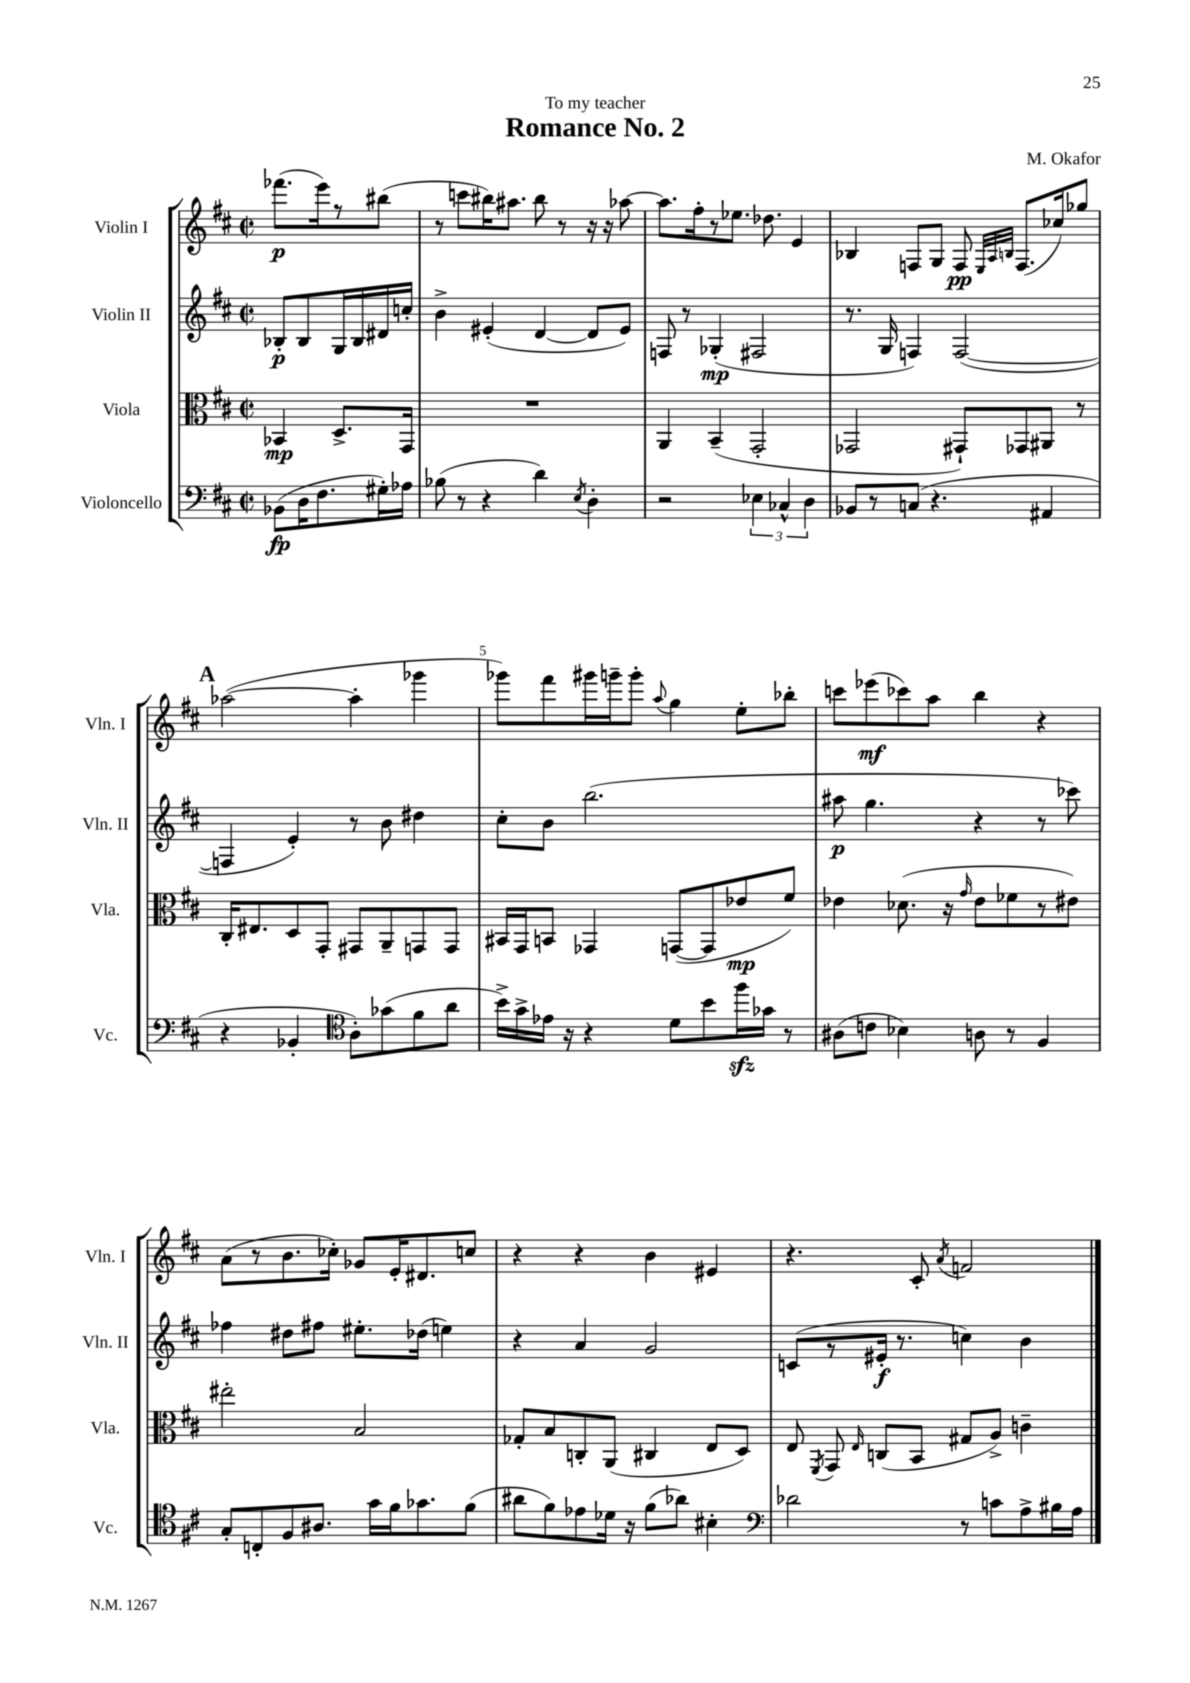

**kern	**dynam	**kern	**dynam	**kern	**dynam	**kern	**dynam
*part4	*part4	*part3	*part3	*part2	*part2	*part1	*part1
*staff4	*staff4	*staff3	*staff3	*staff2	*staff2	*staff1	*staff1
*I"Violoncello	*	*I"Viola	*	*I"Violin II	*	*I"Violin I	*
*I'Vc.	*	*I'Vla.	*	*I'Vln. II	*	*I'Vln. I	*
*clefF4	*	*clefC3	*	*clefG2	*	*clefG2	*
*k[f#c#]	*	*k[f#c#]	*	*k[f#c#]	*	*k[f#c#]	*
*M2/2	*	*M2/2	*	*M2/2	*	*M2/2	*
*met(c|)	*	*met(c|)	*	*met(c|)	*	*met(c|)	*
=	=	=	=	=	=	=	=
(8BB-X\L	fp	4BB-X/	mp	8B-X'/L	p	(8.fff-X\L	p
16D\K	.	.	.	8B-/	.	.	.
8.F#\	.	.	.	.	.	16eee\k)	.
.	.	8.D^/L	.	16G/L	.	8r	.
.	.	.	.	16B-/	.	.	.
16G#X'\L)	.	.	.	16d#X/	.	(8bb#X\J	.
16A-X\JJ	.	16GG/Jk	.	16ccn'/JJ	.	.	.
=1	=1	=1	=1	=1	=1	=1	=1
(8B-X\	.	1r	.	4b^\	.	8r	.
8r	.	.	.	.	.	8cccn\L	.
4r	.	.	.	(4e#X'/	.	16bb#X\K)	.
.	.	.	.	.	.	8.aa#X\J	.
4d\)	.	.	.	[4d/	.	8bb#\	.
.	.	.	.	.	.	8r	.
8qE/	.	.	.	.	.	.	.
4D'\	.	.	.	8d/L]	.	16r	.
.	.	.	.	.	.	16r	.
.	.	.	.	8e#/J)	.	[8aa-X\	.
=2	=2	=2	=2	=2	=2	=2	=2
2r	.	4AA/	.	8Fn/	.	8.aa-\L]	.
.	.	.	.	8r	.	.	.
.	.	.	.	.	.	16ff#'\k	.
.	.	(4BB~/	.	(4G-X'/	mp	8r	.
.	.	.	.	.	.	8.ee-X\J	.
6E-X\	.	2GG'/	.	2F#X/	.	.	.
.	.	.	.	.	.	8.dd-X\	.
6C-X^^/	.	.	.	.	.	.	.
.	.	.	.	.	.	4e/	.
6D\	.	.	.	.	.	.	.
=3	=3	=3	=3	=3	=3	=3	=3
8BB-X/L	.	2GG-X/	.	8.r	.	4B-X/	.
8r	.	.	.	.	.	.	.
.	.	.	.	16G/	.	.	.
(8Cn/J	.	.	.	4Fn/)	.	8Fn/L	.
4.r	.	.	.	.	.	8G/J	.
.	.	8GG#X`/L)	.	([2F/	.	8F/	pp
.	.	.	.	.	.	32qqE/LLL	.
.	.	.	.	.	.	32qqA/	.
.	.	.	.	.	.	32qqBn/JJJ	.
.	.	8GG-X/	.	.	.	(8.F/L	.
4AA#X/	.	8AA#X/J	.	.	.	.	.
.	.	.	.	.	.	16cc-X/k)	.
.	.	8r	.	.	.	8gg-X/J	.
!!LO:LB:g=z
!!LO:REH:place=s1:t=A
=4	=4	=4	=4	=4	=4	=4	=4
4r	.	16C#'/KL	.	4Fn/]	.	([2aa-X\	.
.	.	8.E#X/	.	.	.	.	.
4BB-X'/	.	8D/	.	4e'/)	.	.	.
.	.	8GG'/J	.	.	.	.	.
*clefC4	*	*	*	*	*	*	*
8A'\L)	.	8GG#X/L	.	8r	.	4aa-'\]	.
(8g-X\	.	8AA~/	.	8b\	.	.	.
8f#\	.	8GGn/	.	4dd#X\	.	4ggg-X\	.
8a\J	.	8GG/J	.	.	.	.	.
=5	=5	=5	=5	=5	=5	=5	=5
16b^\LL)	.	16BB#X/LL	.	8cc#'\L	.	8ggg-X\L)	.
16g^\	.	16GG/J	.	.	.	.	.
16e-X\JJ	.	8BBn/J	.	8b\J	.	8fff#\	.
16r	.	.	.	.	.	.	.
4r	.	4GG-X/	.	(2.bb\	.	16ggg#X\L	.
.	.	.	.	.	.	16gggn~\J	.
.	.	.	.	.	.	8ggg'\J	.
.	.	.	.	.	.	8qqaa/	.
8d\L	.	([8GGn/L	.	.	.	4gg\	.
8b\	.	8GG/]	.	.	.	.	.
16ff#zz\L	.	8e-X/	mp	.	.	8ee'\L	.
16g-X\JJ	.	.	.	.	.	.	.
8r	.	8f#/J)	.	.	.	8bb-X'\J	.
=6	=6	=6	=6	=6	=6	=6	=6
(8A#X\L	.	4e-X\	.	8aa#X\	p	8cccn\L	.
8cn\J	.	.	.	4.gg\	.	(8eee-X\	mf
4B-X\)	.	(8.d-X\	.	.	.	8ccc-X\)	.
.	.	.	.	.	.	8aa\J	.
.	.	16r	.	.	.	.	.
.	.	16qqg/	.	.	.	.	.
8An\	.	8e-\L	.	4r	.	4bb\	.
8r	.	8f-X\	.	.	.	.	.
4F#/	.	8r	.	8r	.	4r	.
.	.	8e#X\J)	.	8ccc-X\)	.	.	.
!!LO:LB:g=z
=7	=7	=7	=7	=7	=7	=7	=7
8G'/L	.	2ee#X'\	.	4ff-X\	.	(8a\L	.
8Cn'/	.	.	.	.	.	8r	.
8F#/	.	.	.	8dd#X\L	.	8.b\	.
8.A#X/J	.	.	.	8ff#X\J	.	.	.
.	.	.	.	.	.	16cc-X'\Jk)	.
.	.	2B/	.	8.ee#X'\L	.	8g-X/L	.
16g\LL	.	.	.	.	.	.	.
16f#\J	.	.	.	.	.	16e'/K	.
8.g-X\	.	.	.	(16dd-X\Jk	.	8.d#X/	.
.	.	.	.	4een\)	.	.	.
(8f#\J	.	.	.	.	.	8ccn/J	.
=8	=8	=8	=8	=8	=8	=8	=8
8a#X\L	.	8G-X'/L	.	4r	.	4r	.
8f#\)	.	8B/	.	.	.	.	.
8e-X\	.	8Cn'/	.	4a/	.	4r	.
16d-X\Jk	.	(8AA/J	.	.	.	.	.
16r	.	.	.	.	.	.	.
(8f#\L	.	4C#X/	.	2g/	.	4b\	.
8a-X\J)	.	.	.	.	.	.	.
4B#X'\	.	8E/L	.	.	.	4e#X/	.
.	.	8D/J)	.	.	.	.	.
=9	=9	=9	=9	=9	=9	=9	=9
*clefF4	*	*	*	*	*	*	*
2d-X\	.	8E/	.	(8cn/L	.	4.r	.
.	.	8qFF#/	.	.	.	.	.
.	.	8GG/	.	8r	.	.	.
.	.	16qqE/	.	.	.	.	.
.	.	(8Cn/L	.	16e#X'/Jk	f	.	.
.	.	.	.	8.r	.	.	.
.	.	8BB/J	.	.	.	8c#'/	.
.	.	.	.	.	.	8qa/	.
8r	.	8G#X/L	.	4ccn\)	.	2fn/	.
8cn\L	.	8A^/J)	.	.	.	.	.
8A^\	.	4cn~\	.	4b\	.	.	.
16B#X\L	.	.	.	.	.	.	.
16A\JJ	.	.	.	.	.	.	.
==	==	==	==	==	==	==	==
*-	*-	*-	*-	*-	*-	*-	*-
